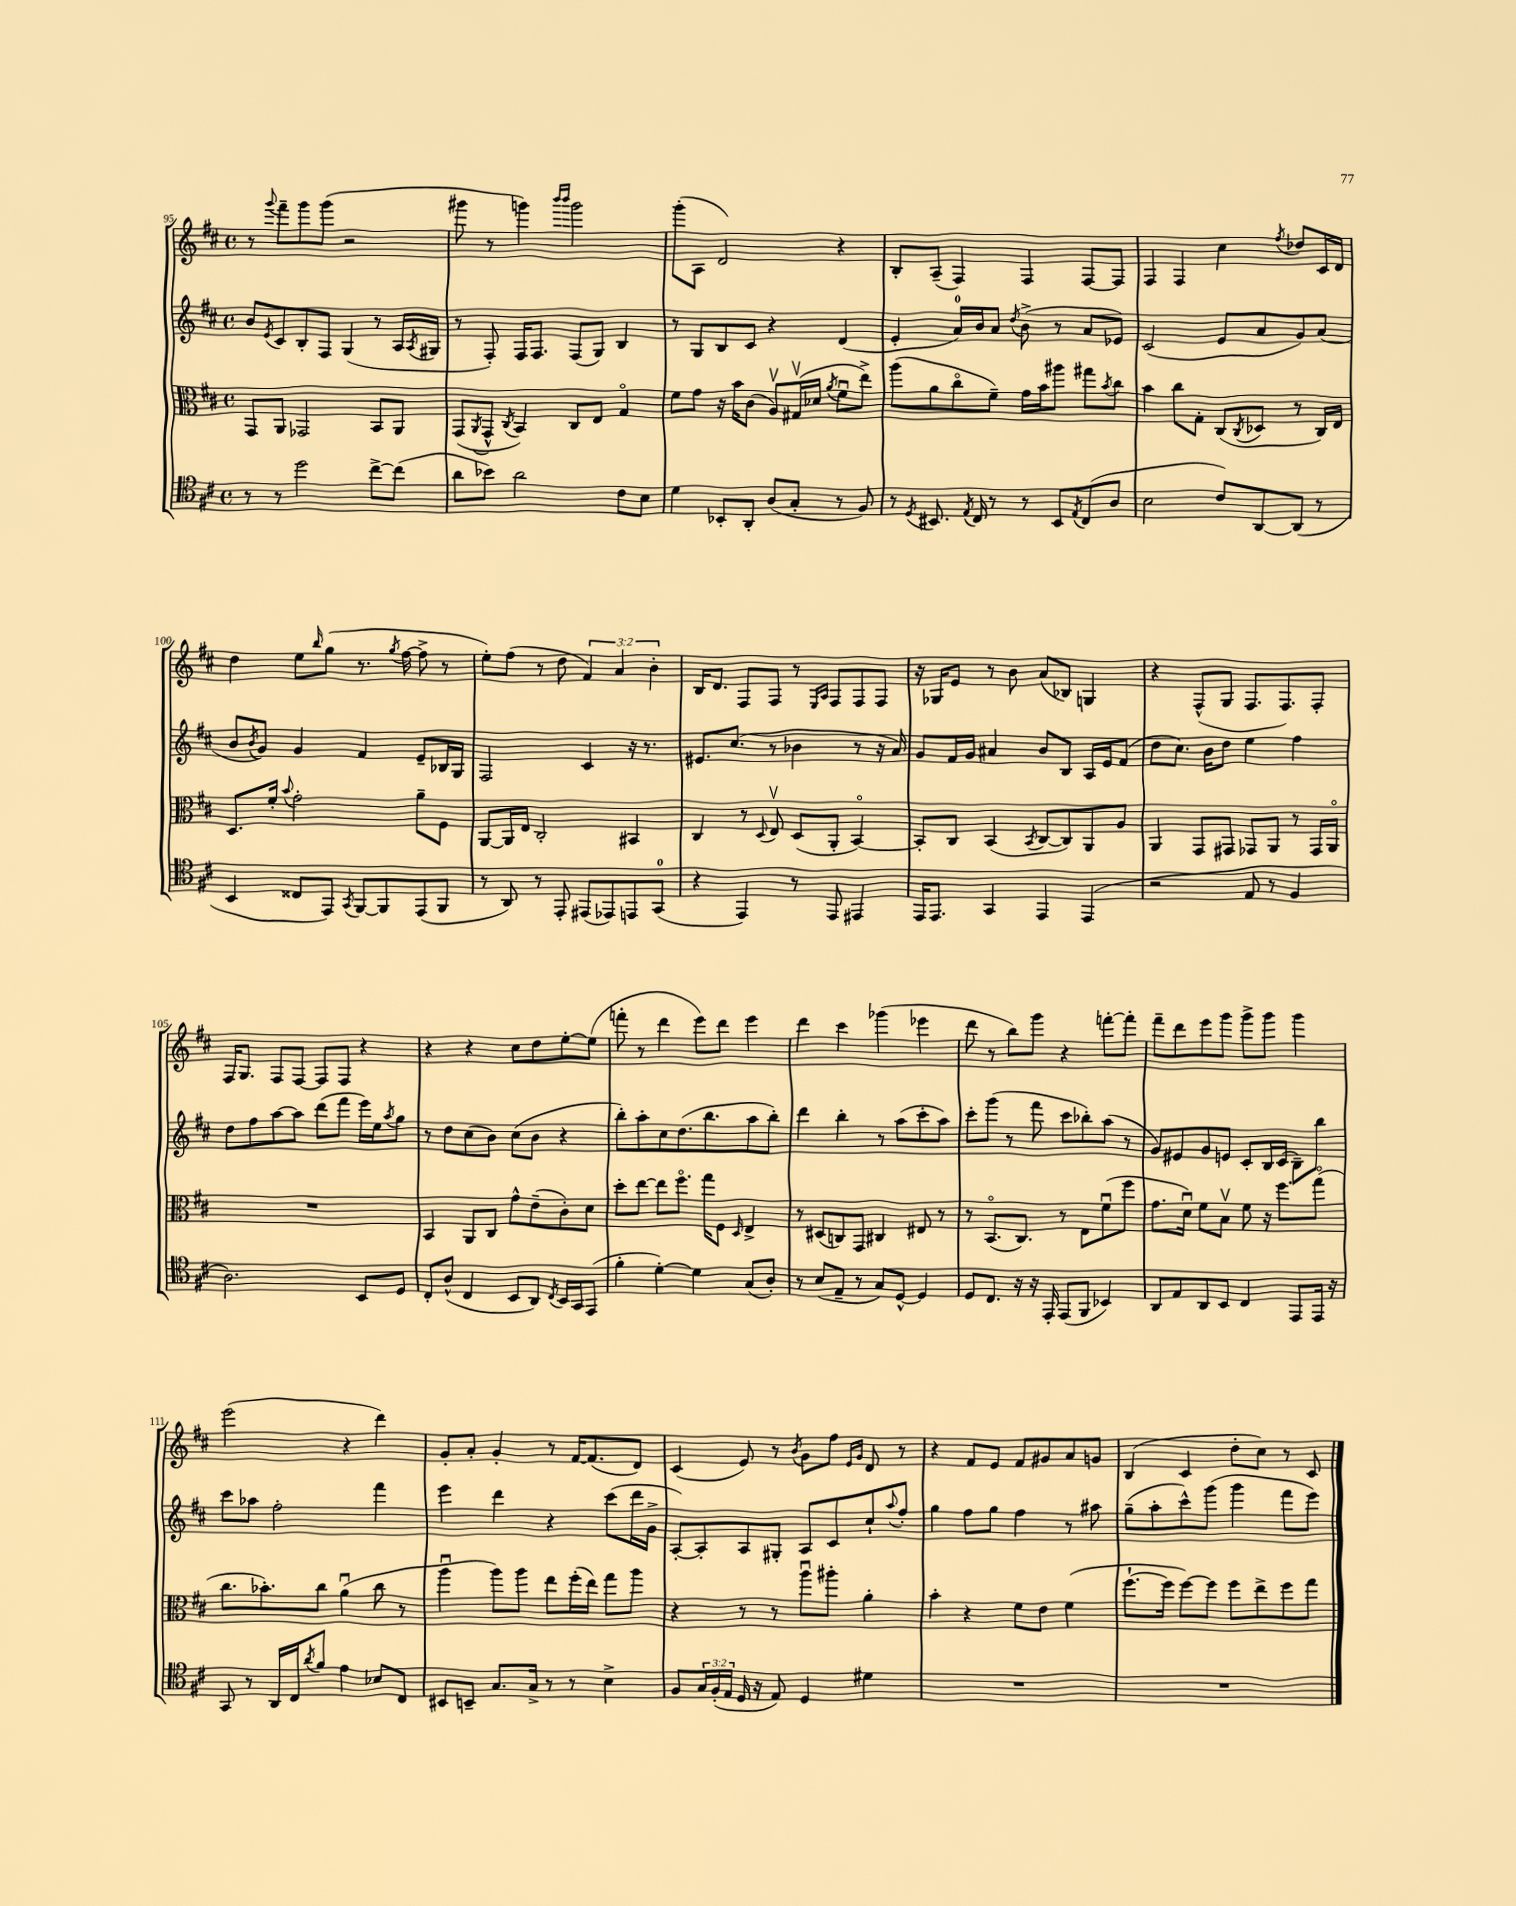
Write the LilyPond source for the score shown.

<<
\new StaffGroup <<
\new Staff = "s0" {
    \clef treble \key d \major \defaultTimeSignature \time 4/4 \override Staff.TupletNumber.text = #tuplet-number::calc-fraction-text
    r8 \appoggiatura { g'''8 } fis'''8-- g'''8 g'''8( r2 |
    gis'''8 r8 g'''4) \grace { b'''16 b'''16 } g'''2 |
    g'''8-.( a8 d'2) r4 |
    b8-. a8--( fis4) fis4 fis8~ fis8 |
    fis4 fis4 cis''4 \acciaccatura { fis''8 } des''8 cis'16 d'16 |
    d''4 e''8 \grace { b''16 } g''8( r8. \acciaccatura { g''8 } fis''16~ fis''8-> r8 |
    e''8-.) fis''8( r8 d''8 \tuplet 3/2 { fis'4) a'4 b'4-. } |
    b16 d'8. fis8 fis8 r8 \grace { e16 a16 } fis8 fis8 fis8 |
    r16 ges16 e'8 r8 b'8 a'8( bes8) g4 |
    r4 fis8-^( g8 fis8. fis8.) fis8-. |
    fis16 g8. fis8 fis8~ fis8 fis8 r4 |
    r4 r4 cis''8 d''8 e''8~-. e''8( |
    f'''8-. r8 d'''4 e'''8) d'''8 e'''4 |
    d'''4 cis'''4 ges'''4( ees'''4 |
    d'''8 r8 b''8) g'''8 r4 f'''8~-. f'''8-. |
    fis'''8-- d'''8 e'''8 g'''8 g'''8-> g'''8 g'''4 |
    e'''2( r4 d'''4) |
    g'8-. a'8-. g'4-. r8 fis'16~ fis'8.( d'8) |
    cis'4( e'8) r8 \acciaccatura { b'8 } g'8 fis''8 \grace { e'16 g'16 } d'8 r8 |
    r4 fis'8 e'8 fis'8 gis'8 a'8 g'8 |
    b4( cis'4 d''8-. cis''8) r8 cis'8 \bar "|." |
}
\new Staff = "s1" {
    \clef treble \key d \major \defaultTimeSignature \time 4/4
    b'8 \acciaccatura { e'8 } cis'8 b8-. fis8 g4( r8 a16 \acciaccatura { a8 } gis16 |
    r8 fis8-.) fis16 fis8. fis8( g8) b4 |
    r8 g8 b8 cis'8 r4 d'4( |
    e'4-. a'16-0) b'16 a'8 \acciaccatura { d''8 } b'8->( r8 a'8 ees'8) |
    cis'2( e'8 a'8 g'8) a'8( |
    b'8 \acciaccatura { b'8 } g'8) g'4 fis'4 e'8-- bes16 g16 |
    fis2 cis'4 r16 r8. |
    eis'8. cis''8.( r8 bes'4 r8 r16 a'16) |
    g'8 fis'16 g'16 ais'4 b'8 b8 a16 e'16 fis'8( |
    d''8 cis''8.) b'16 d''8 e''4 fis''4 |
    d''8 fis''8 a''8~ a''8 d'''8( fis'''8 e'''16) e''16 \acciaccatura { a''8 } g''8 |
    r8 d''8 cis''8( b'8) cis''8( b'8 r4 |
    b''8-.) a''8-. cis''8 d''8.( b''8. a''8 b''8-.) |
    d'''4 b''4-. r8 a''8( cis'''8-. a''8) |
    cis'''8-. g'''8( r8 fis'''8 cis'''8 bes''8-.) a''8( r8 |
    g'8) eis'8 g'8 e'8 cis'8-. b16 cis'16( b8--) b''8 |
    cis'''8 aes''8 fis''2-. fis'''4 |
    e'''4 d'''4 r4 cis'''8( d'''16 g'16-> |
    a8~-.) a8-. a8 gis8-. a8 cis'8 cis''8-! \appoggiatura { a''8 } fis''8-. |
    g''4 fis''8 g''8 fis''4 r8 ais''8 |
    g''8--( a''8-. cis'''8-^) g'''8( g'''4 fis'''8 e'''8) \bar "|." |
}
\new Staff = "s2" {
    \clef alto \key d \major \defaultTimeSignature \time 4/4
    g,8 a,8 ges,2 b,8 a,8 |
    g,8( \acciaccatura { a,8 } g,8-^ \acciaccatura { cis8 } b,4) cis8 e8 g4\flageolet |
    fis'8 g'8 r16 b'16 cis'8( a8\upbow) gis16\upbow( des'16 \acciaccatura { a'8 } fis'8\downbow e''8->) |
    a''8( a'8 cis''8\flageolet fis'8--) g'16 b'16 ais''8 gis''8 \acciaccatura { b'8 } cis''8 |
    b'4 cis''8 g8-. cis8( \acciaccatura { cis8 } des8 r8 cis16) e16 |
    d8. fis'16-. \appoggiatura { b'8 } g'2-. a'8-- fis8 |
    a,8~ a,16 e16 cis2-. bis,4 |
    cis4 r8 \appoggiatura { d8 } e8\upbow d8( a,8-. b,4~\flageolet) |
    b,8-. cis8 b,4( \acciaccatura { b,8 } cis8~ cis8) a,8 a8 |
    a,4 g,8 gis,8 ges,8 a,8 r8 ges,16 a,16\flageolet |
    R1 |
    b,4 a,8 cis8 g'8-^ e'8--( cis'8-.) d'8 |
    d''8-. e''8~ e''8 fis''8.\flageolet g''16 fis8 \grace { d16 } e4-> |
    r8 dis8( c8) g,8 cis4 eis8 r8 |
    r8 b,8.\flageolet( cis8.) r8 e8 fis'8\downbow( fis''8 |
    g'8. d'16\downbow) fis'8 b8\upbow fis'8 r16 fis''8. g''8\flageolet( |
    cis''8. bes'8.-.) cis''8 a'4\downbow( cis''8 r8 |
    a''4\downbow a''8) a''8 e''8 fis''16-.( e''16) g''8 a''8 |
    r4 r8 r8 a''8\downbow ais''8-. a'4-. |
    b'4-. r4 fis'8 e'8 fis'4( |
    fis''8.~-! fis''16 fis''8~) fis''8 fis''8 e''8-> fis''8 g''8 \bar "|." |
}
\new Staff = "s3" {
    \clef tenor \key d \major \defaultTimeSignature \time 4/4 \override Staff.TupletNumber.text = #tuplet-number::calc-fraction-text
    r8 r8 d''2 cis''8~-> cis''8( |
    a'8 bes'8) a'2 cis'8 b8 |
    d'4 bes,8-. a,8-. a8( g8-. r8 fis8) |
    r8 \acciaccatura { d8 } bis,8. \acciaccatura { e8 } cis16 r8 r8 bis,8 \acciaccatura { e8 } cis8( a8 |
    b2 cis'8) a,8~ a,8( r8 |
    b,4 cisis8 e,8) \acciaccatura { g,8 } fis,8~ fis,8 e,8( fis,8 |
    r8 a,8) r8 e,8-. eis,8( ees,8) e,8 g,8-0( |
    r4 e,4) r8 e,8 eis,4 |
    e,16 e,8. g,4 e,4 e,4( |
    r2 e8 r8 fis4 |
    a2.) b,8 d8 |
    cis8-. a8-^( cis4 b,8 a,8) \acciaccatura { cis8 } b,16 g,16 e,8( |
    fis'4-. d'4~-.) d'4 g8( a8-.) |
    r8 b8( e8-- r8 g8) d8~-^ d4 |
    d8 cis8. r16 r16 e,16-. e,8( fis,8 bes,4) |
    a,8 e8 a,8 b,8 cis4 e,8 e,16 r16 |
    g,8 r8 a,16 cis16 \acciaccatura { a'8 } fis'8 e'4 bes8 cis8 |
    bis,8 b,8-- g8. g16-> r8 r8 b4-> |
    fis8 \tuplet 3/2 { g16 fis16-.( e16 } d16 r16 e8) d4 dis'4 |
    R1 |
    R1 \bar "|." |
}
>>
>>
\layout { \context { \Score currentBarNumber = #95 } }
